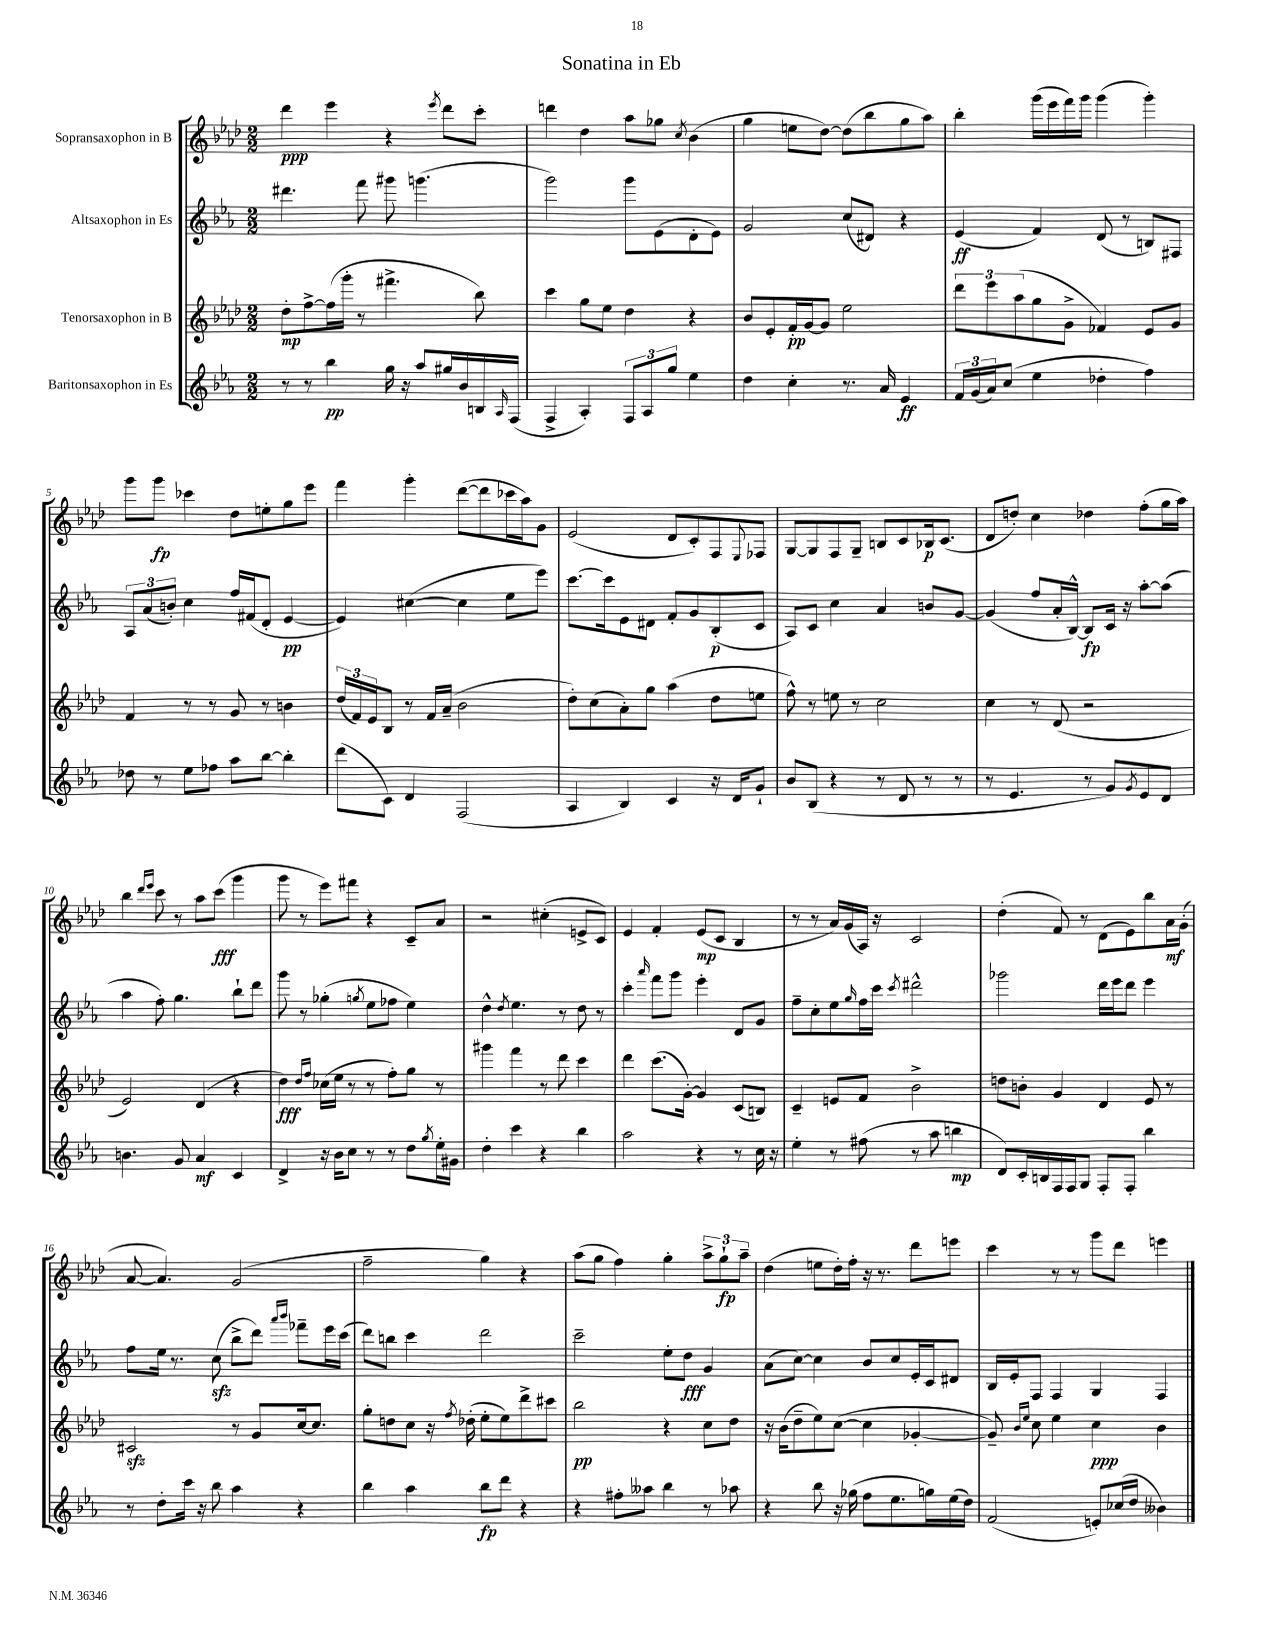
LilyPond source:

\header { title = "Sonatina in Eb" }
<<
\new StaffGroup <<
\new Staff = "s0" \with { instrumentName = "Sopransaxophon in B" } {
    \clef treble \key aes \major \numericTimeSignature \time 2/2
    des'''4\ppp ees'''4 r4 \acciaccatura { ees'''8 } des'''8 c'''8-. |
    d'''4 des''4 aes''8 ges''8 \acciaccatura { c''8 } bes'4( |
    g''4 e''8 des''8~) des''8( bes''8 g''8 aes''8) |
    bes''4-. g'''16( ees'''16 f'''16) g'''16 g'''4( g'''4-.) |
    g'''8 g'''8\fp ces'''4 des''8 e''8-. g''8 ees'''8 |
    f'''4 g'''4-. des'''8~( des'''8 ces'''16 aes''16) g'8 |
    ees'2( des'8 c'8-.) f8 \appoggiatura { ees8 } fes8 |
    g8~ g8 f8 g8-- b8 c'8 bes16\p c'8.( |
    des'8 d''8-.) c''4 des''4 f''8-.( g''16 aes''16) |
    bes''4 \grace { des'''16 ees'''16 } c'''8 r8 aes''8 c'''8\fff( g'''4 |
    g'''8 r8 ees'''8) fis'''8 r4 c'8-- aes'8 |
    r2 cis''4-.( e'8-> c'8) |
    ees'4 f'4-. ees'8\mp( c'8 bes4 |
    r8 r8 aes'16) g'16( aes16) r16 c'2 |
    des''4-.( f'8) r8 des'8( ees'8) bes''8 aes'16\mf g'16-.( |
    aes'8~ aes'4.) g'2( |
    f''2-- g''4) r4 |
    aes''8( g''8 f''4) g''4-. \tuplet 3/2 { aes''8-> g''8-!\fp aes''8-- } |
    des''4( e''8 des''16-.) f''16-. r16 r8. des'''8 e'''8 |
    c'''4 r8 r8 g'''8 des'''8 e'''4 \bar "|." |
}
\new Staff = "s1" \with { instrumentName = "Altsaxophon in Es" } {
    \clef treble \key ees \major \numericTimeSignature \time 2/2
    dis'''4. f'''8 gis'''8 g'''4.( |
    g'''2) g'''8 ees'8( d'8-. ees'8) |
    g'2 c''8( dis'8) r4 |
    ees'4\ff( f'4) d'8( r8 b8) fis8 |
    \tuplet 3/2 { aes8 aes'8( b'8-.) } c''4 f''16 fis'16( d'8-. ees'4~\pp |
    ees'4) cis''4~( cis''4 ees''8 ees'''8) |
    c'''8.~ c'''16 ees'8 dis'8 f'8-. g'8 bes8-.\p( c'8 |
    aes8) c'8 c''4 aes'4 b'8 g'8~ |
    g'4( f''8 aes'16-. bes16~-^) bes8\fp c'16 r16 aes''8~-. aes''8( |
    aes''4 f''8-.) g''4. bes''8-! d'''8 |
    g'''8 r8 ges''4-.( \acciaccatura { g''8 } ees''8 fes''8 ees''4) |
    d''4-^ \acciaccatura { d''8 } ees''4. r8 d''8 r8 |
    c'''4-. \grace { aes'''16 } f'''8 g'''8 ees'''4-. d'8 g'8 |
    f''8-- c''8-. ees''8 \grace { g''16 } f''16 c'''16 \acciaccatura { c'''8 } dis'''2-^ |
    ges'''2 d'''16 ees'''16 d'''8 ees'''4 |
    f''8 ees''16 r8. c''8\sfz( bes''8-> d'''8) \grace { aes'''16 bes'''16 } fes'''8-- ees'''16 c'''16( |
    d'''8) b''8 c'''4 d'''2 |
    c'''2-- ees''8-. d''8\fff g'4 |
    aes'8( c''8~) c''4 bes'8 c''8 ees'16-. c'16 dis'8 |
    bes16 ees'16-. f8 f4 g4 f4 \bar "|." |
}
\new Staff = "s2" \with { instrumentName = "Tenorsaxophon in B" } {
    \clef treble \key aes \major \numericTimeSignature \time 2/2
    des''8-.\mp f''8~-> f''16( g'''16-. r8 fis'''4.-> bes''8) |
    c'''4 g''8 ees''8 des''4 r4 |
    bes'8 ees'8-. f'16-.\pp g'16~ g'8 ees''2 |
    \tuplet 3/2 { des'''8 ees'''8 aes''8( } g''8 g'8-> fes'4) ees'8 g'8 |
    f'4 r8 r8 g'8 r8 b'4 |
    \tuplet 3/2 { des''16( f'16) ees'16 } bes8 r8 f'16 aes'16--( bes'2 |
    des''8-.) c''8( aes'8-.) g''8 aes''4( des''8 e''8 |
    f''8-^) r8 e''8 r8 c''2 |
    c''4 r8 des'8( r2 |
    ees'2) des'4( r4 |
    des''4\fff) \grace { des''16 f''16 } ces''16( ees''16 r8 r8 f''8-.) g''8 r8 |
    gis'''4 f'''4 r8 des'''8 c'''4 |
    des'''4 c'''8.( g'16~-.) g'4 c'8( b8) |
    c'4-- e'8 f'8 bes'2-> |
    d''8 b'8-. g'4 des'4 ees'8 r8 |
    cis'2\sfz r8 g'8 c''16~ c''8. |
    g''8-. d''8 c''8 r16 \acciaccatura { f''8 } des''16-.( ees''8-. ees''8) des'''8-> cis'''8 |
    bes''2\pp r4 c''8 des''8 |
    r16 bes'16( des''8-- ees''8) c''8~( c''4 ges'4~-. |
    ges'8--) \grace { bes'16 ees''16 } c''8 ees''4 c''4\ppp bes'4 \bar "|." |
}
\new Staff = "s3" \with { instrumentName = "Baritonsaxophon in Es" } {
    \clef treble \key ees \major \numericTimeSignature \time 2/2
    r8 r8 bes''4\pp g''16 r16 aes''8 gis''16 bes'16 b16 \grace { aes16 } f16( |
    f4-> aes4-.) \tuplet 3/2 { f8 aes8 g''8 } ees''4 |
    d''4 c''4-. r8. aes'16 ees'4\ff |
    \tuplet 3/2 { f'16 g'16( aes'16) } c''8( ees''4 des''4-. f''4) |
    des''8 r8 ees''8 fes''8 aes''8 bes''8~ bes''4-. |
    d'''8( c'8) d'4 f2( |
    aes4 bes4) c'4 r16 d'16 g'8-! |
    bes'8 bes8( r4 r8 d'8 r8 r8 |
    r8 ees'4. r8 g'8) \acciaccatura { g'8 } ees'8 d'8 |
    b'4. g'8 aes'4\mf c'4 |
    d'4-> r16 bes'16 c''8 r8 r8 d''8 \acciaccatura { g''8 } ees''16-. gis'16 |
    d''4-. c'''4 r4 bes''4 |
    aes''2 r4 r8 c''16 r16 |
    ees''4-. r8 fis''8( r8 aes''8 b''4\mp |
    d'8) c'16-. b16 f16 f16 g8 f8-. f8-. bes''4 |
    r8 d''8-. c'''16 r16 bes''8 aes''4 r4 |
    bes''4 aes''4 bes''8\fp d'''8 r4 |
    r4 fis''8-. aeses''8 bes''4 r8 aes''8 |
    r4 bes''8 r16 ges''16( f''8 ees''8. g''16) ees''16( d''16) |
    f'2( e'8-.) ces''16( d''16 beses'4) \bar "|." |
}
>>
>>
